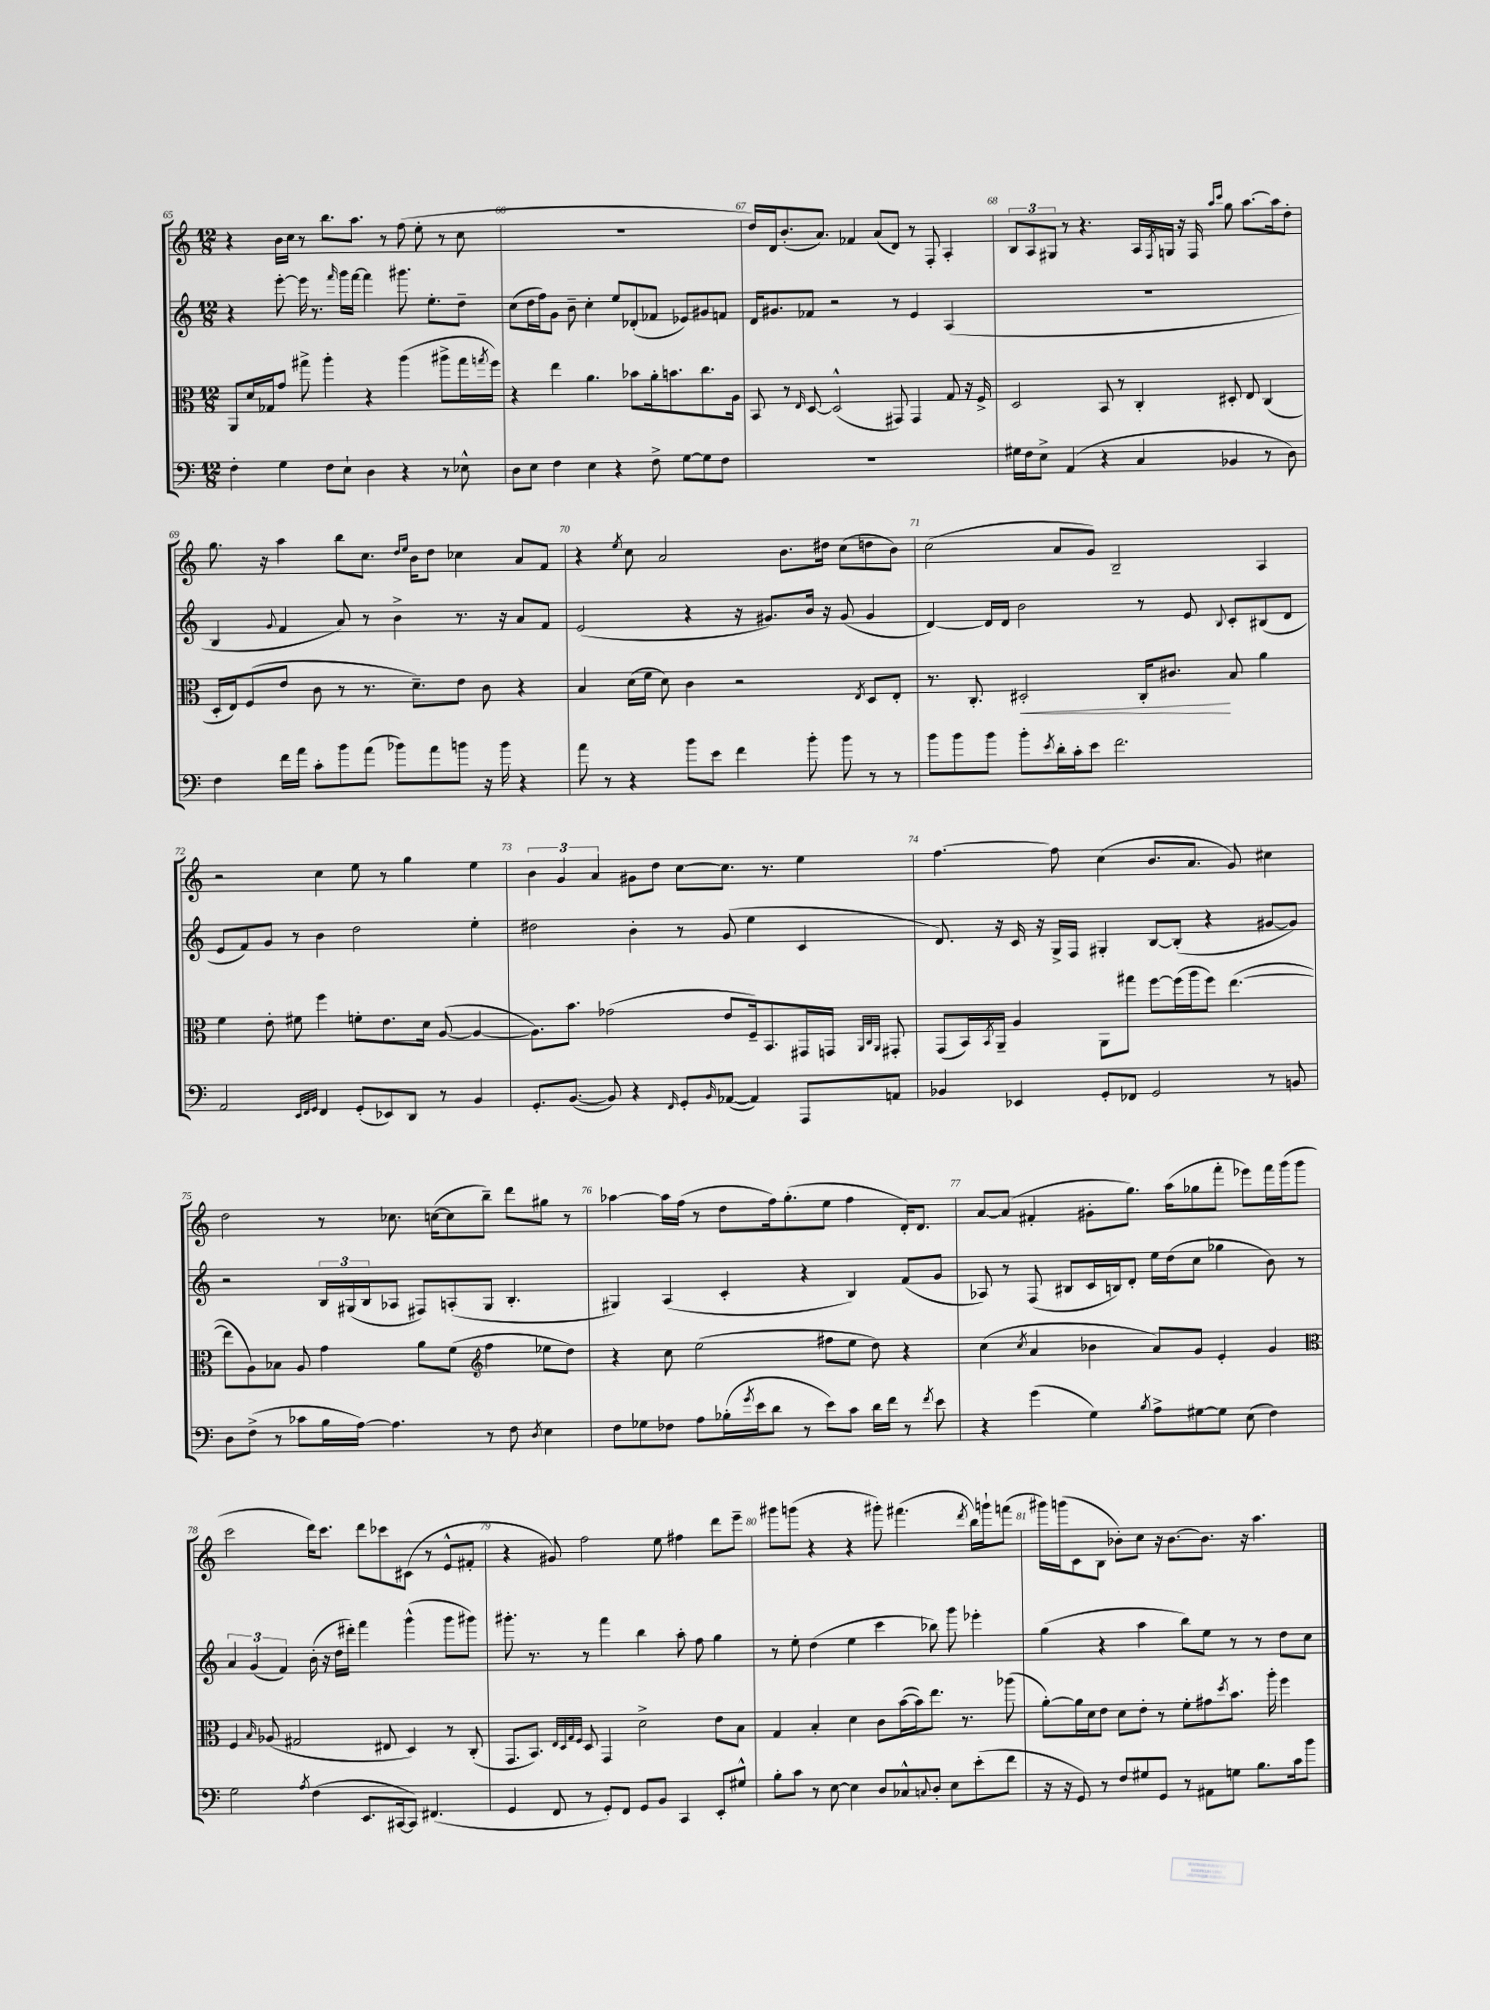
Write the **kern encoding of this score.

**kern	**kern	**kern	**kern
*staff4	*staff3	*staff2	*staff1
*clefF4	*clefC3	*clefG2	*clefG2
*k[]	*k[]	*k[]	*k[]
*M12/8	*M12/8	*M12/8	*M12/8
4F'\	8AA/L	4r	4r
.	16d/L	.	.
.	16G-/J	.	.
4G\	8g/J	[8eee'\	16b\LL
.	.	.	16cc\JJ
.	8gg#^\	16eee\]	8r
.	.	8.r	.
8F\L	4aa'\	.	8.bb\L
.	.	16qqfff/	.
8E`\J	.	16ggg\LL	.
.	.	[16fff\JJ	8.aa\J
4D\	4r	4fff\]	.
.	.	.	8r
4r	(4aa\	8.ggg#\	(8ff\
.	.	.	8ee'\
.	.	8.ee'\L	.
8r	8aa#^\L	.	8r
8E-^^\	16gg#\L	8dd~\J	8cc\
.	8qgg/	.	.
.	16ff\JJ)	.	.
=	=	=	=
8D\L	4r	(8cc\L	1.r
8E\J	.	16dd\L	.
.	.	16ff\J)	.
4F\	4ee\	8g\J	.
.	.	8b~\	.
4E\	4.a\	4cc'\	.
4r	.	8ee/L	.
.	8b-\L	(8d-'/	.
8F^\	16a'\k	8f-/J	.
.	8.b\	.	.
[8G\L	.	8e-/L)	.
8G\]	8.cc\	8g#/	.
8F\J	.	8f/J	.
.	16A\Jk	.	.
=	=	=	=
1.r	8BB/	16d/LK	16dd/LL)
.	.	8.g#/	16d/J
.	8r	.	(8.b'/
.	16qqE/	.	.
.	[8D/	8f-/J	.
.	.	.	8.a/J)
.	(2D^^/]	2r	.
.	.	.	4f-/
.	.	.	(8a/L
.	8GG#/)	8r	8d/J)
.	4GG#/	4e/	8r
.	.	.	8F'/
.	8G/	(4A/	4A'/
.	16r	.	.
.	16F^/	.	.
=	=	=	=
16G#\LL	2D/	1.r	12B/L
16F\J	.	.	.
.	.	.	12A/
8E^\J	.	.	.
.	.	.	12G#/J
(4AA/	.	.	8r
.	.	.	4.r
4r	8BB/	.	.
.	8r	.	.
4C/	4C'/	.	16A/LL
.	.	.	8qF/
.	.	.	16G/JJ
.	.	.	16r
.	.	.	16F/
.	.	.	16qqaa/LL
.	.	.	16qqccc/JJ
4BB-/	8D#'/	.	8gg\
.	8E/	.	[8.aa\L
8r	(4C/	.	.
.	.	.	16aa\]k
8D\)	.	.	8dd'\J
=	=	=	=
4F\	16D'/LL	4B/	8.gg\
.	16E/J)	.	.
.	(8F/	.	.
.	.	.	16r
.	.	8qqg/	.
16f\LL	8e/J	4f/	4aa\
16a\JJ	.	.	.
8c'\L	8c\	.	.
8b\	8r	8a/)	8bb\L
(8a\J	8.r	8r	8.cc\J
8b-\L)	.	4b^\	.
.	.	.	16qqdd/LL
.	.	.	16qqee/JJ
.	8.d~\L)	.	16b\LK
8a\	.	.	8dd\J
8b\J	8e\J	8.r	4cc-\
16r	8c\	.	.
16b\	.	16r	.
4r	4r	8a/L	8a/L
.	.	8f/J	8f/J
=	=	=	=
8a\	4B/	(2e/	4r
8r	.	.	.
.	.	.	8qee/
4r	(16d\LL	.	8cc\
.	16f\JJ	.	.
.	8d\)	.	2a/
8b\L	4c\	4r	.
8e\J	.	.	.
4f\	2r	16r	.
.	.	8.g#/L)	.
.	.	.	8.b\L
8b'\	.	16b/Jk	.
.	.	16r	16dd#\Jk
8b\	.	(8g#/	(8cc\L
.	8qE/	.	.
8r	8D/L	4g#/	8dd\
8r	8E'/J	.	8b\J)
=	=	=	=
8b\L	8.r	[4d/)	(2cc\
8b\	.	.	.
.	8.C'/	.	.
8b\J	.	16d/]LL	.
.	.	16d/JJ	.
8b'\L	2D#'/	2b\	.
8qe/	.	.	.
16d'\L	.	.	8a/L
16c'\J	.	.	.
8e\J	.	.	8g/J)
2.f\	.	.	2B~/
.	16C'/LK	8r	.
.	8.c#/J	.	.
.	.	8e/	.
.	.	8qqB/	.
.	8B/	8c'/L	.
.	4a\	(8B#/	4A/
.	.	8d/J	.
=	=	=	=
2AA/	4f\	8e/L	2r
.	.	8f/)	.
.	8e'\	8g/J	.
.	8f#\	8r	.
32qqEE/LLL	.	.	.
32qqFF/	.	.	.
32qqGG/JJJ	.	.	.
4FF/	4ff\	4b\	4cc\
(8GG'/L	8f'\L	2dd\	8ee\
8EE-/)	8.e\	.	8r
8DD/J	.	.	4gg\
.	16d\Jk	.	.
8r	([8A/	.	.
4BB/	4A/_	4ee'\	4ee\
=	=	=	=
8.GG'/L	8.A\]L)	2dd#\	6b\
.	.	.	6g/
([8.BB/J	8.b\J	.	.
.	.	.	6a/
8BB/])	(2g-\	.	.
4r	.	4b'\	8g#\L
.	.	.	8dd\J
16qqFF/	.	.	.
8GG'/L	.	8r	[8cc\L
16qqBB/	.	.	.
([8AA-/J	8e/L	(8g/	8.cc\]J
4AA-/])	16F~/k)	4ee\	.
.	8.BB/	.	8.r
8AAA/L	16GG#/L	4c/	4ee\
.	16GG/JJ	.	.
.	32qqAA/LLL	.	.
.	32qqC/	.	.
.	32qqAA/JJJ	.	.
8AA/J	8GG#'/	.	.
=	=	=	=
4BB-/	(8GG/L	8.d/)	[4.ff\
.	16BB/L)	.	.
.	8qBB/	.	.
.	16AA~/JJ	16r	.
4EE-/	4A/	16c/	.
.	.	16r	.
.	.	16G^/LL	8ff\]
.	.	16F/JJ	.
8GG'/L	8AA\L	4G#'/	(4cc\
8FF-/J	8gg#\J	.	.
2GG/	[8ff\L	[8B/L	8.b/L
.	(16ff\]L	(8B'/]J	.
.	16aa\J	.	8.a/J
.	8ff\J)	4r	.
.	([4.ee\	.	8g/)
8r	.	[8g#/L	4cc#\
8BB/	.	8g#/]J)	.
=	=	=	=
8D\L	8ee\]L	2r	2dd\
(8F^\J	8A\)	.	.
8r	8B-\J	.	.
8c-\L	8A/	.	.
16B\L	4g\	24B/LL	8r
.	.	(24G#/	.
[16A\JJ)	.	.	.
.	.	24B/J	.
4.A\]	.	8A-/J	8.cc-\
.	8a\L	8F#/L)	.
.	.	.	([16cc\LK
.	(8f\J	(8A'/	8cc\]
*	*clefG2	*	*
8r	4ff\	8G#/J	8bb~\J)
8F\	.	4.B'/	8ddd\L
8qD/	.	.	.
4E\	8ee-\L	.	8gg#\J
.	8dd\J)	.	8r
=	=	=	=
8F\L	4r	4G#/)	[4aa-\
8G-\	.	.	.
8F-\J	8cc\	(4A/	16aa-\]LL
.	.	.	(16ff\JJ
8A\L	(2ee\	.	8r
(16B-'\L	.	4c'/	8dd\L
8qg/	.	.	.
16e\J	.	.	.
8d\J	.	.	16ff\k)
.	.	.	(8.gg'\
8r	.	4r	.
8e\L)	8ff#\L	.	8ee\J
8c\J	8ee\J	4B/)	4ff\
16d\LL	8dd\)	.	.
16f\JJ	.	.	.
8r	4r	(8f/L	16d'/LK)
.	.	.	8.d/J
8qf/	.	.	.
8e\	.	8g/J	.
=	=	=	=
4r	(4cc\	8A-/)	[8a/L
.	.	8r	(8a/]J
.	8qcc/	.	.
(4g\	4a/	(8F/	4f#'/
.	.	8B#/L	.
4G\)	4b-\	16c/L	8g#'\L
.	.	16B/J)	.
.	.	8d'/J	8.gg\J)
8qB/	.	.	.
8A^\L	8a/L)	16ee\LL	.
.	.	(16dd\J	(16aa\LK
[8G#\	8g/J	8cc\J	8gg-\
8G#\]J	4e'/	4gg-\	8fff'\J
(8E\	.	.	8eee-\L)
4F\)	4g/	8b\)	16fff\L
.	.	.	(16ggg\J
.	.	8r	8ggg\J
=	=	=	=
*	*clefC3	*	*
2G\	4F/	6a/	2ccc\
.	.	(6g/	.
.	16qqB/	.	.
.	(8A-/	.	.
.	.	6f/)	.
.	2G#/	.	.
8qA/	.	.	.
(4F\	.	(16b'\	16ddd\LK)
.	.	16r	8.ccc\J
.	.	16dd\LL	.
.	.	16ddd#'\JJ)	.
8.EE/L	.	4fff\	8ddd\L
.	8E#/	.	8ccc-\
[16CC#/k	.	.	.
8CC#/]J)	4D/)	(4ggg^^\	(8c#\J
(4.FF#/	.	.	8r
.	8r	8ggg\L	8e^^/L
.	(8C'/	8ggg#\J)	8f#'/J
=	=	=	=
4GG/	8.GG/L	8.ggg#'\	4r
.	8.BB/J)	8.r	.
8FF/	.	.	8g#/)
.	32qqE/LLL	.	.
.	32qqD/	.	.
.	32qqG/	.	.
.	32qqF/JJJ	.	.
8r	8D/	8r	2ff\
8GG'/L)	4GG/	4fff\	.
8FF/J	.	.	.
8GG/L	2d^\	4bb\	.
8BB/J	.	.	8ee\
4CC/	.	8aa'\	4ff#\
.	.	8ff\	.
8EE'/L	8e\L	4gg\	8ddd\L
8G#^^/J	8B\J	.	8eee~\J
=	=	=	=
8B'\L	4G/	8r	8ggg#\L
8c\J	.	8ee'\	(8ggg\J
8r	4B'/	(4dd\	4r
[8E\	.	.	.
4E\]	4d\	4ee\	4r
8D/L	8c\L	4ccc\	8ggg#'\)
8C-^^/	([16b\L	.	(4.fff#\
.	16b\]J)	.	.
8qqC/	.	.	.
8D'/J	8.ee\J	8bb-\)	.
8E\L	.	8ggg\	.
.	8.r	.	.
.	.	.	8qddd/
(8e'\	.	4eee-'\	16bb\LL)
.	.	.	16ggg`\J
8f\J	(8aa-\	.	(8fff\J
=	=	=	=
16r	[8a'\L)	(4gg\	16ggg#\LL)
16r	.	.	(16ggg\J
8GG/)	16a\]L	.	8c\
.	16d\J	.	.
8r	8e\J	4r	8B\J
8F/L	8d\L	.	8b-'\L)
8G#/	8e'\J	4aa\	8cc\J
8GG/J	8r	.	16r
.	.	.	[8.b-\L
8r	8f'\L	8bb\L)	.
8AA#\L	8g#\	8ee\J	8.b-\]J
.	8qdd/	.	.
8G\J	8.b\J	8r	.
.	.	.	16r
8.B\L	.	8r	4.aa\
.	16aa'\	.	.
.	4ff\	8dd\L	.
16c\k	.	.	.
8b\J	.	8cc\J	.
==	==	==	==
*-	*-	*-	*-
